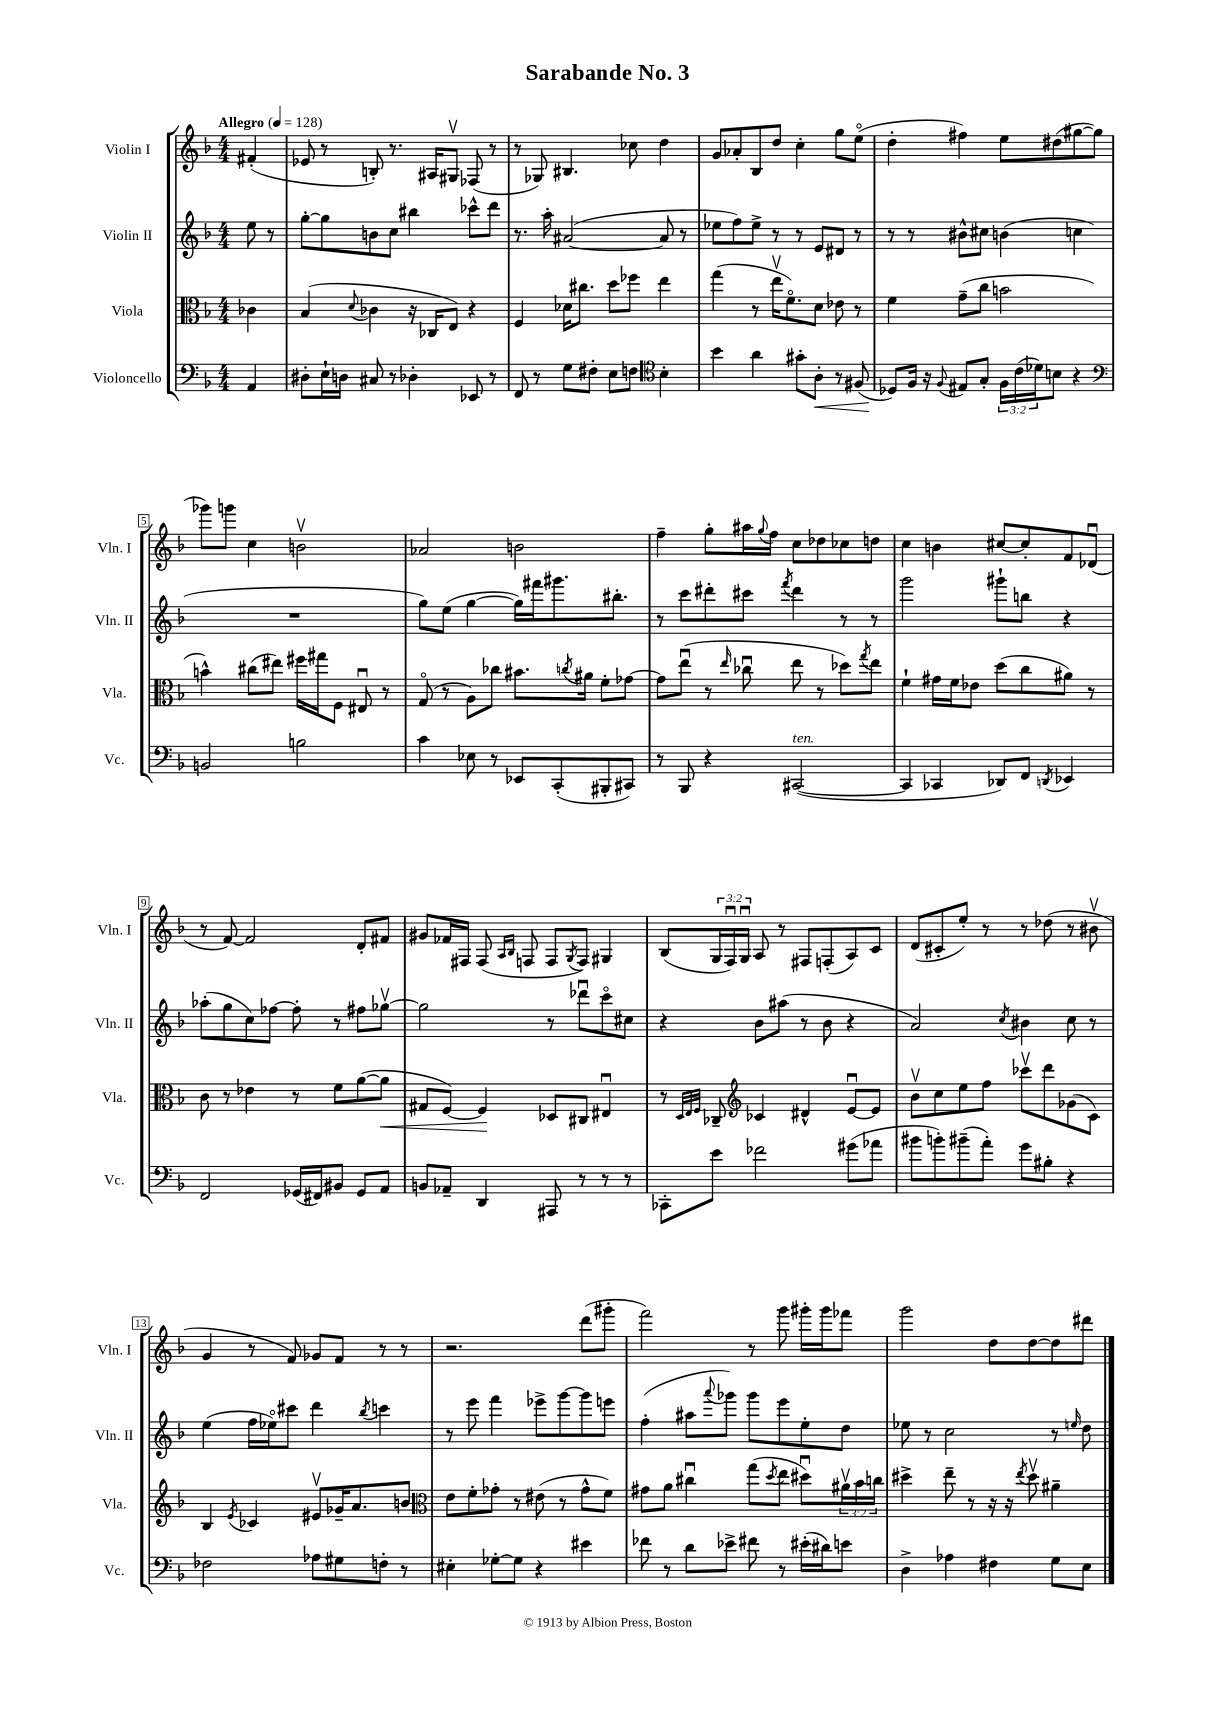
\header { title = "Sarabande No. 3" }
<<
\new StaffGroup <<
\new Staff = "s0" \with { instrumentName = "Violin I" shortInstrumentName = "Vln. I" } {
    \clef treble \key f \major \numericTimeSignature \time 4/4 \override Staff.TupletNumber.text = #tuplet-number::calc-fraction-text \partial 4 \tempo "Allegro" 4 = 128
    fis'4-.( |
    ees'8 r8 b8-.) r8. ais16 gis8\upbow fes8( r8 |
    r8 ges8) bis4. ces''8 d''4 |
    g'8 aes'8-. bes8 d''8 c''4-. g''8 e''8\flageolet( |
    d''4-. fis''4) e''8 dis''8( gis''8~ gis''8 |
    ges'''8) g'''8 c''4 b'2\upbow |
    aes'2 b'2 |
    f''4-- g''8-. ais''16 \appoggiatura { g''8 } f''16 c''8 des''8 ces''8 d''8 |
    c''4 b'4 cis''8~ cis''8-. f'8 des'8\downbow( |
    r8 f'8~) f'2 d'8-. fis'8 |
    gis'8 fes'16 fis16 fis8( \grace { a16 bes16 } f8 f8 \acciaccatura { g8 } f8) gis4 |
    bes8( \tuplet 3/2 { g16 f16\downbow) g16\downbow } a8 r8 fis8 f8-.( a8) c'8 |
    d'8( cis'8-. e''8-.) r8 r8 des''8( r8 bis'8\upbow |
    g'4 r8 f'8) ges'8 f'8 r8 r8 |
    r2. d'''8( gis'''8-. |
    f'''2) r8 g'''8 gis'''16-. gis'''16 fes'''8 |
    g'''2 d''8 d''8~ d''8 dis'''8 \bar "|." |
}
\new Staff = "s1" \with { instrumentName = "Violin II" shortInstrumentName = "Vln. II" } {
    \clef treble \key f \major \numericTimeSignature \time 4/4 \partial 4
    e''8 r8 |
    g''8~-. g''8 b'8 c''8 bis''4 ces'''8-^ d'''8 |
    r8. a''16-. ais'2~( ais'8 r8 |
    ees''8 f''8) ees''8-> r8 r8 e'8 dis'8 r8 |
    r8 r8 bis'8-^ cis''8 b'4( c''4 |
    R1 |
    g''8) e''8( g''4~ g''16) fis'''16 gis'''8. bis''8.-. |
    r8 c'''8 dis'''8-. cis'''8 \acciaccatura { f'''8 } dis'''4 r8 r8 |
    g'''2 gis'''8-! b''8 r4 |
    aes''8-.( g''8 c''8) fes''8~ fes''8-. r8 fis''8 ges''8~\upbow |
    ges''2 r8 des'''8\downbow c'''8\flageolet cis''8 |
    r4 bes'8 ais''8( r8 bes'8 r4 |
    a'2) \acciaccatura { c''8 } bis'4 c''8 r8 |
    e''4( f''16 ees''16\flageolet) cis'''8 d'''4 \acciaccatura { bes''8 } c'''4 |
    r8 e'''8 f'''4 ees'''8-> g'''8~ g'''8 e'''8 |
    f''4-.( ais''8 \appoggiatura { a'''8 } ges'''8) ges'''8 e'''8 e''8-. d''8 |
    ees''8 r8 c''2 r8 \grace { e''16 } d''8 \bar "|." |
}
\new Staff = "s2" \with { instrumentName = "Viola" shortInstrumentName = "Vla." } {
    \clef alto \key f \major \numericTimeSignature \time 4/4 \override Staff.TupletNumber.text = #tuplet-number::calc-fraction-text \partial 4
    ces'4 |
    bes4( \appoggiatura { d'8 } ces'4 r16 ces16 e8) r4 |
    f4 des'16 cis''8. d''8 fes''8 e''4 |
    g''4( r8 e''16\upbow f'8.\flageolet) d'8 ees'8 r8 |
    f'4 g'8--( c''8 b'2 |
    b'4-^) cis''8( eis''8) fis''16 gis''16 f8 eis8\downbow r8 |
    g8\flageolet( r8 a8) ces''8 bis'8. \acciaccatura { c''8 } ais'16 f'8-. ges'8~ |
    ges'8 e''8\downbow( r8 \grace { e''16 } ces''8\downbow e''8 r8 des''8) \acciaccatura { g''8 } e''8 |
    f'4-! gis'16 f'16 ees'8 d''8( c''8 ais'8) r8 |
    c'8 r8 ees'4 r8 f'8 a'8~( a'8\< |
    gis8 f8~) f4\! des8 cis8 eis4\downbow |
    r8 \grace { d32 e32 f32 } ces8-- \clef treble ces'4 dis'4-^ e'8~\downbow e'8 |
    bes'8\upbow c''8 e''8 f''8 ces'''8\upbow d'''8 ges'8( c'8) |
    bes4 \acciaccatura { e'8 } ces'4 eis'8\upbow ges'16-- a'8. b'8 |
    \clef alto e'8 f'8-. ges'8-. r8 eis'8( r8 ges'8-^ f'8) |
    gis'8 a'8 cis''4\downbow g''8( \acciaccatura { d''8 } e''8 dis''8\downbow) \tuplet 3/2 { ais'16\upbow bes'16 c''16 } |
    dis''4-> e''8-- r8 r16 r16 \acciaccatura { e''8 } dis''8\upbow ais'4-- \bar "|." |
}
\new Staff = "s3" \with { instrumentName = "Violoncello" shortInstrumentName = "Vc." } {
    \clef bass \key f \major \numericTimeSignature \time 4/4 \override Staff.TupletNumber.text = #tuplet-number::calc-fraction-text \partial 4
    a,4 |
    dis8-. e16-! d16 cis8 r8 des4-. ees,8 r8 |
    f,8 r8 g8 fis8-. e8 f8 \clef tenor bes4-. |
    bes'4 a'4 gis'8-. a8-.\< r8 fis8( |
    des8\!) f16 r16 \appoggiatura { f8 } eis8 g8-. \tuplet 3/2 { f16 c'16( des'16) } b8 r4 |
    \clef bass b,2 b2 |
    c'4 ees8 r8 ees,8 c,8-.( bis,,8-. cis,8) |
    r8 bes,,8 r4 cis,2~^\markup { \italic "ten." }( |
    cis,4 ces,4 des,8) f,8 \acciaccatura { d,8 } ees,4 |
    f,2 ges,16( fis,16) bis,8 ges,8 a,8 |
    b,8 aes,8-- d,4 ais,,8 r8 r8 r8 |
    ces,8-. e'8 fes'2 gis'8( aes'8 |
    bis'8 b'8-.) bis'8--( a'8-.) g'8 bis8-. r4 |
    fes2 aes8 gis8 f8-. r8 |
    eis4-. ges8~-. ges8 r4 eis'4 |
    fes'8 r8 d'8 ees'8-> fis'8 r8 eis'16-.( dis'16) e'8 |
    d4-> aes4 fis4 g8 e8 \bar "|." |
}
>>
>>
\layout { \context { \Score \override BarNumber.stencil = #(make-stencil-boxer 0.1 0.3 ly:text-interface::print) } }
